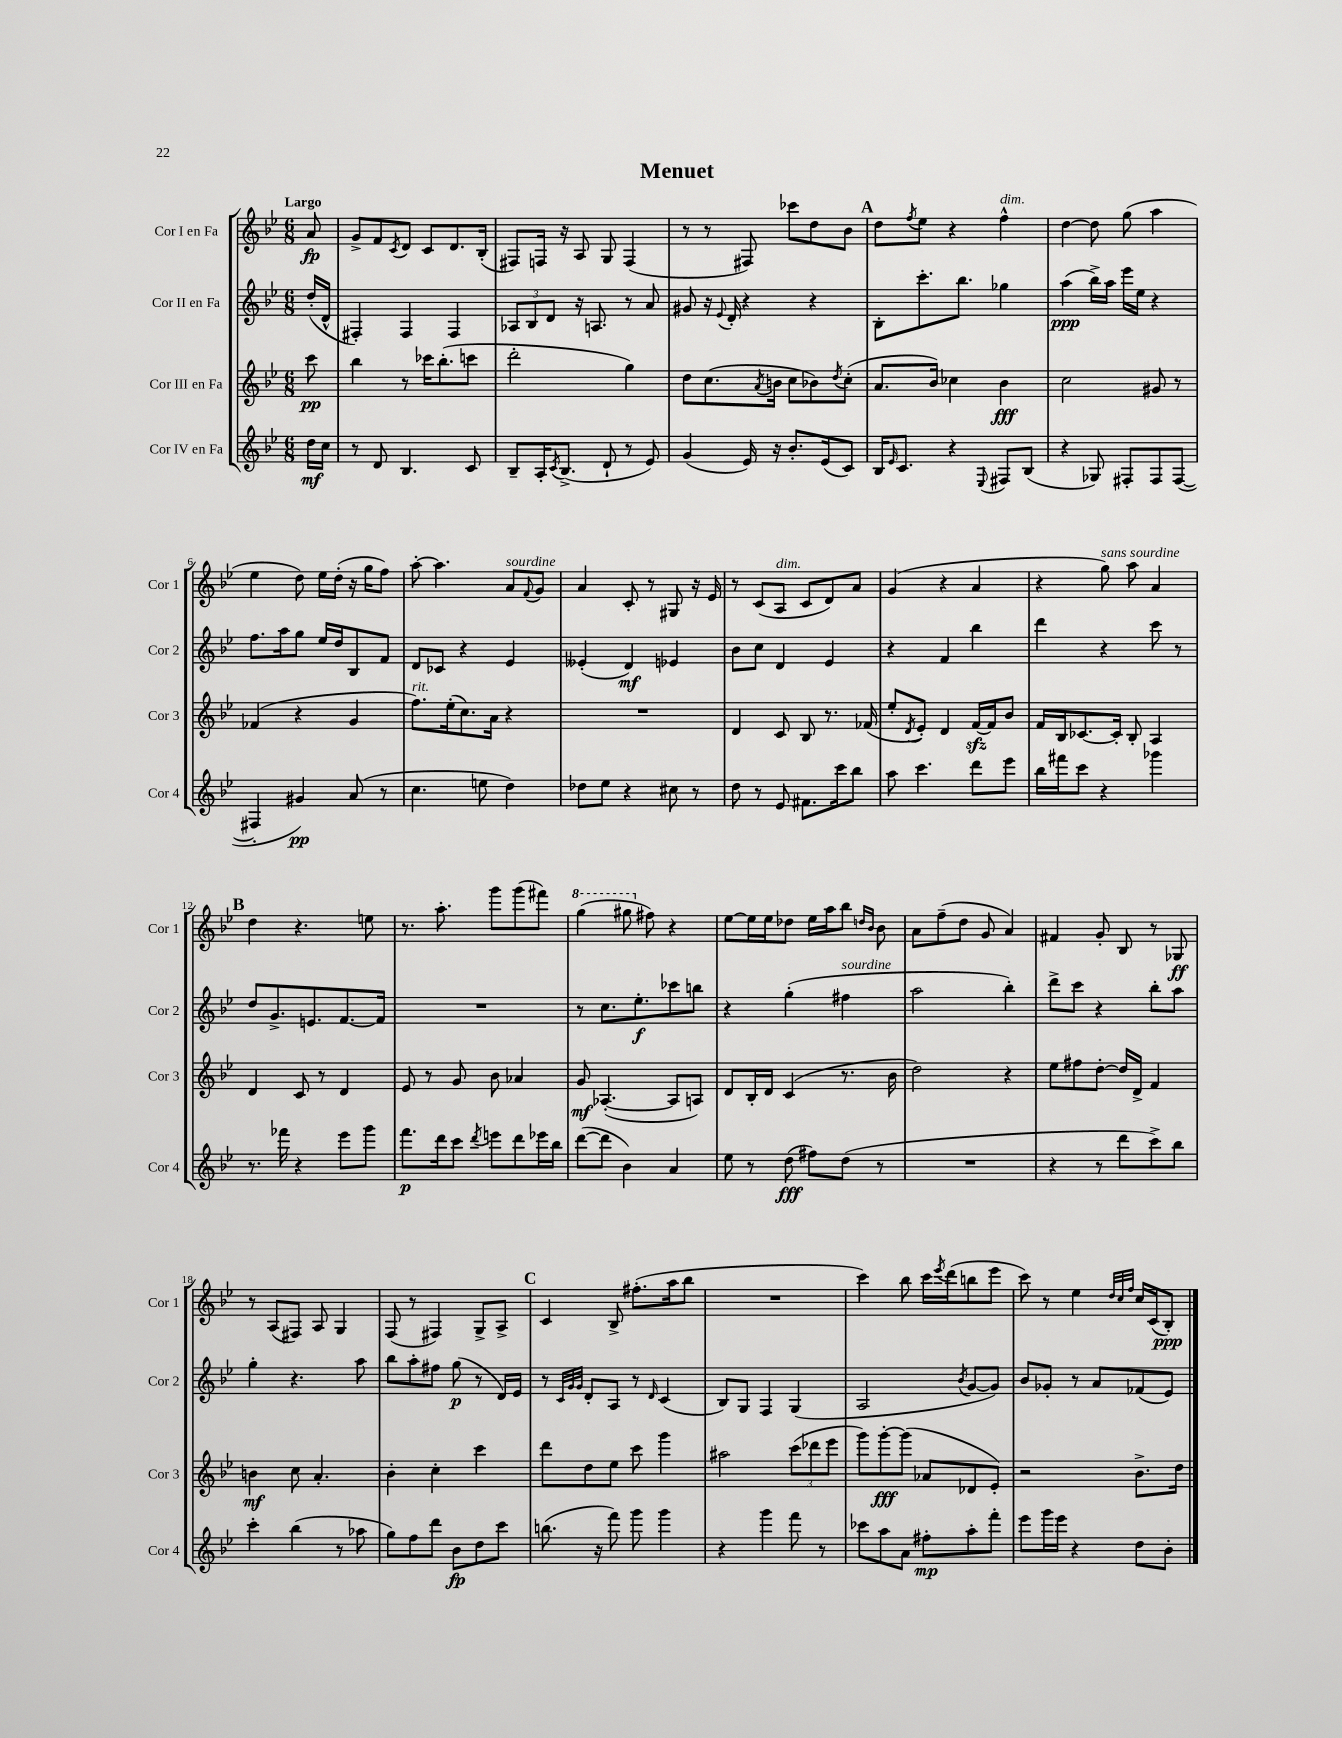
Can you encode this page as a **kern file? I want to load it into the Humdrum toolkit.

**kern	**dynam	**kern	**dynam	**kern	**dynam	**kern	**dynam
*part4	*part4	*part3	*part3	*part2	*part2	*part1	*part1
*staff4	*staff4	*staff3	*staff3	*staff2	*staff2	*staff1	*staff1
*I"Cor IV en Fa	*	*I"Cor III en Fa	*	*I"Cor II en Fa	*	*I"Cor I en Fa	*
*I'Cor 4	*	*I'Cor 3	*	*I'Cor 2	*	*I'Cor 1	*
*clefG2	*	*clefG2	*	*clefG2	*	*clefG2	*
*k[b-e-]	*	*k[b-e-]	*	*k[b-e-]	*	*k[b-e-]	*
*M6/8	*	*M6/8	*	*M6/8	*	*M6/8	*
=	=	=	=	=	=	=	=
!	!	!	!	!	!	!LO:TX:a:B:t=Largo	!
16dd\LL	mf	8ccc\	pp	(16dd'/LL	.	8a/	fp
16cc\JJ	.	.	.	16d^^/JJ	.	.	.
=1	=1	=1	=1	=1	=1	=1	=1
8r	.	4bb-\	.	4F#X'/)	.	8g^/L	.
8d/	.	.	.	.	.	8f/	.
.	.	.	.	.	.	8qc/	.
4.B-/	.	8r	.	4F#/	.	8d/J	.
.	.	16ccc-X\KL	.	.	.	8c/L	.
.	.	(8.bb-'\	.	.	.	.	.
.	.	.	.	4F#/	.	8.d/	.
8c/	.	8cccn\J	.	.	.	.	.
.	.	.	.	.	.	(16B-'/Jk	.
=2	=2	=2	=2	=2	=2	=2	=2
8B-~/L	.	2ddd'\	.	12A-X/L	.	8F#X/L)	.
.	.	.	.	12B-/	.	.	.
16A'/K	.	.	.	.	.	16Fn/Jk	.
.	.	.	.	12d/J	.	.	.
8qc/	.	.	.	.	.	.	.
(8.B-^/J	.	.	.	.	.	16r	.
.	.	.	.	16r	.	8A/	.
.	.	.	.	8.An/	.	.	.
8d`/	.	.	.	.	.	8G/	.
8r	.	4gg\)	.	8r	.	(4F/	.
8e-/)	.	.	.	8a/	.	.	.
=3	=3	=3	=3	=3	=3	=3	=3
(4g/	.	8dd\L	.	8g#X/	.	8r	.
.	.	(8.cc\	.	16r	.	8r	.
.	.	.	.	8qqe-/	.	.	.
.	.	.	.	16d'/	.	.	.
16e-/)	.	.	.	4r	.	8F#X/)	.
.	.	8qa/	.	.	.	.	.
16r	.	16bn\Jk	.	.	.	.	.
8.b-'/L	.	8cc\L	.	.	.	8ccc-X\L	.
.	.	8b-X\)	.	4r	.	8dd\	.
(16e-/k	.	.	.	.	.	.	.
.	.	8qdd/	.	.	.	.	.
8c/J)	.	(8cc'\J	.	.	.	8b-\J	.
!!LO:REH:place=s1:t=A
=4	=4	=4	=4	=4	=4	=4	=4
16B-/KL	.	8.a/L	.	8B-'\L	.	8dd\L	.
16qqe-/	.	.	.	.	.	.	.
8.c/J	.	.	.	.	.	.	.
.	.	.	.	.	.	8qff/	.
.	.	.	.	8.ccc'\	.	8ee-\J	.
.	.	16b-/Jk)	.	.	.	.	.
4r	.	4cc-X\	.	.	.	4r	.
.	.	.	.	8.bb-\J	.	.	.
8qqE-/	.	.	.	.	.	.	.
!	!	!	!	!	!	!LO:TX:a:i:t=dim.	!
8F#X/L	.	4b-\	fff	4gg-X\	.	4ff^^\	.
(8B-/J	.	.	.	.	.	.	.
=5	=5	=5	=5	=5	=5	=5	=5
4r	.	2cc\	.	(4aa\	ppp	[4dd\	.
8G-X/)	.	.	.	16bb-^\LL)	.	8dd\]	.
.	.	.	.	16aa\JJ	.	.	.
8F#X'/L	.	.	.	16eee-\LL	.	(8gg\	.
.	.	.	.	16ee-\JJ	.	.	.
8F#/	.	8g#X/	.	4r	.	4aa\	.
([8F#/J	.	8r	.	.	.	.	.
!!LO:LB:g=z
=6	=6	=6	=6	=6	=6	=6	=6
4F#X'/]	.	(4f-X/	.	8.ff\L	.	4ee-\	.
.	.	.	.	16aa\k	.	.	.
4g#X/)	pp	4r	.	8gg\J	.	8dd\)	.
.	.	.	.	16ee-/LL	.	16ee-\LL	.
.	.	.	.	16dd/J	.	(16dd'\JJ	.
(8a/	.	4g/	.	8B-/	.	16r	.
.	.	.	.	.	.	16gg\KL	.
8r	.	.	.	8f/J	.	8ff\J)	.
=7	=7	=7	=7	=7	=7	=7	=7
!	!	!LO:TX:a:i:t=rit.	!	!	!	!	!
4.cc\	.	8.ff\L)	.	8d/L	.	[8aa'\	.
.	.	.	.	8c-X/J	.	4.aa\]	.
.	.	(16ee-'\k	.	.	.	.	.
.	.	8.cc\)	.	4r	.	.	.
8een\	.	.	.	.	.	.	.
.	.	16a\Jk	.	.	.	.	.
!	!	!	!	!	!	!LO:TX:a:i:t=sourdine	!
4dd\)	.	4r	.	4e-/	.	8a/L	.
.	.	.	.	.	.	8qqf/	.
.	.	.	.	.	.	8g/J	.
=8	=8	=8	=8	=8	=8	=8	=8
8dd-X\L	.	2.r	.	(4e--X'/	.	4a/	.
8ee-\J	.	.	.	.	.	.	.
4r	.	.	.	4d/)	mf	8c'/	.
.	.	.	.	.	.	8r	.
8cc#X\	.	.	.	4e-X/	.	8G#X/	.
8r	.	.	.	.	.	16r	.
.	.	.	.	.	.	16e-/	.
=9	=9	=9	=9	=9	=9	=9	=9
8dd\	.	4d/	.	8b-\L	.	8r	.
8r	.	.	.	8cc\J	.	(8c/L	.
!	!	!	!	!	!	!LO:TX:a:i:t=dim.	!
8e-/	.	8c/	.	4d/	.	8A/J	.
8.f#X\L	.	8B-/	.	.	.	8c/L	.
.	.	8.r	.	4e-/	.	8d/)	.
16ccc\k	.	.	.	.	.	.	.
8bb-\J	.	.	.	.	.	8a/J	.
.	.	(16f-X/	.	.	.	.	.
=10	=10	=10	=10	=10	=10	=10	=10
8aa\	.	8ee-'/L	.	4r	.	(4g/	.
.	.	8qd/	.	.	.	.	.
4.ccc\	.	8e-'/J)	.	.	.	.	.
.	.	4d/	.	4f/	.	4r	.
8ddd\L	.	[16fzz/LL	.	4bb-\	.	4a/	.
.	.	16f/J]	.	.	.	.	.
8eee-\J	.	8b-/J	.	.	.	.	.
=11	=11	=11	=11	=11	=11	=11	=11
16bb-\LL	.	16f/LL	.	4ddd\	.	4r	.
16fff#X\J	.	16B-/J	.	.	.	.	.
8ccc\J	.	[8.c-X/	.	.	.	.	.
!	!	!	!	!	!	!LO:TX:a:i:t=sans sourdine	!
4r	.	.	.	4r	.	8gg\)	.
.	.	16c-'/Jk]	.	.	.	.	.
.	.	8B-'/	.	.	.	8aa\	.
4ggg-X\	.	4A/	.	8ccc\	.	4a/	.
.	.	.	.	8r	.	.	.
!!LO:LB:g=z
!!LO:REH:place=s1:t=B
=12	=12	=12	=12	=12	=12	=12	=12
8.r	.	4d/	.	8dd/L	.	4dd\	.
.	.	.	.	8.g^/	.	.	.
16fff-X\	.	.	.	.	.	.	.
4r	.	8c/	.	.	.	4.r	.
.	.	.	.	8.en/	.	.	.
.	.	8r	.	.	.	.	.
8eee-\L	.	4d/	.	[8.f/	.	.	.
8ggg\J	.	.	.	.	.	8een\	.
.	.	.	.	16f/Jk]	.	.	.
=13	=13	=13	=13	=13	=13	=13	=13
8.fff\L	p	8e-/	.	2.r	.	8.r	.
.	.	8r	.	.	.	.	.
16ddd\k	.	.	.	.	.	8.aa'\	.
8ccc\J	.	8g/	.	.	.	.	.
8qddd/	.	.	.	.	.	.	.
8eeen\L	.	8b-\	.	.	.	8ggg\L	.
8ddd\	.	4a-X/	.	.	.	(8ggg\	.
16eee-X\L	.	.	.	.	.	8fff#X\J)	.
16bb-\JJ	.	.	.	.	.	.	.
=14	=14	=14	=14	=14	=14	=14	=14
*	*	*	*	*	*	*8va	*
([8ddd\L	.	8g/	mf	8r	.	(4ggg\	.
8ddd\J]	.	([4.A-X'/	.	8.cc\L	.	.	.
4b-\)	.	.	.	.	.	8ggg#X\	.
.	.	.	.	8.ee-'\	f	.	.
*	*	*	*	*	*	*X8va	*
.	.	.	.	.	.	8ff#X\)	.
4a/	.	8A-/L]	.	8ccc-X\	.	4r	.
.	.	8An/J)	.	8bbn\J	.	.	.
=15	=15	=15	=15	=15	=15	=15	=15
8ee-\	.	8d/L	.	4r	.	[8ee-\L	.
8r	.	16B-'/L	.	.	.	16ee-\L]	.
.	.	16d/JJ	.	.	.	16ee-\J	.
(8dd\	fff	(4c/	.	(4gg'\	.	8dd-X\J	.
8ff#X\L)	.	.	.	.	.	16ee-\LL	.
.	.	.	.	.	.	16aa\J	.
!	!	!	!	!LO:TX:a:i:t=sourdine	!	!	!
(8dd\J	.	8.r	.	4ff#X\	.	8bb-\J	.
.	.	.	.	.	.	16qqddn/LL	.
.	.	.	.	.	.	16qqb-/JJ	.
8r	.	.	.	.	.	8b-\	.
.	.	16b-\	.	.	.	.	.
=16	=16	=16	=16	=16	=16	=16	=16
2.r	.	2dd\)	.	2aa\	.	8a\L	.
.	.	.	.	.	.	(8ff~\	.
.	.	.	.	.	.	8dd\J	.
.	.	.	.	.	.	8g/	.
.	.	4r	.	4bb-'\)	.	4a/)	.
=17	=17	=17	=17	=17	=17	=17	=17
4r	.	8ee-\L	.	8ddd^\L	.	4f#X/	.
.	.	8ff#X\	.	8ccc\J	.	.	.
8r	.	[8dd'\J	.	4r	.	8g'/	.
8ddd\L	.	16dd/LL]	.	.	.	8B-/	.
.	.	16d^/JJ	.	.	.	.	.
8ccc^\)	.	4f/	.	8bb-'\L	.	8r	.
8bb-\J	.	.	.	8aa\J	.	8G-X/	ff
!!LO:LB:g=z
=18	=18	=18	=18	=18	=18	=18	=18
4ccc'\	.	4bn\	mf	4gg'\	.	8r	.
.	.	.	.	.	.	(8A/L	.
(4bb-\	.	8cc\	.	4.r	.	8F#X/J)	.
.	.	4.a'/	.	.	.	8A/	.
8r	.	.	.	.	.	4G/	.
8aa-X\	.	.	.	8aa\	.	.	.
=19	=19	=19	=19	=19	=19	=19	=19
8gg\L)	.	4b-'\	.	8bb-\L	.	(8F/	.
8ff\	.	.	.	8aa'\	.	8r	.
8ddd\J	.	4cc'\	.	8ff#X\J	.	4F#X/)	.
8b-\L	fp	.	.	(8gg\	p	.	.
8dd\	.	4ccc\	.	8r	.	8G^/L	.
8ccc\J	.	.	.	16d/LL)	.	8A^/J	.
.	.	.	.	16e-/JJ	.	.	.
!!LO:REH:place=s1:t=C
=20	=20	=20	=20	=20	=20	=20	=20
(8.bbn\	.	8ddd\L	.	8r	.	4c/	.
.	.	.	.	32qqc/LLL	.	.	.
.	.	.	.	32qqg/	.	.	.
.	.	.	.	32qqg/JJJ	.	.	.
.	.	8dd\	.	8d'/L	.	.	.
16r	.	.	.	.	.	.	.
8fff\)	.	8ee-\J	.	8A/J	.	8B-^/	.
8ggg\	.	8ccc\	.	8r	.	(8.ff#X'\L	.
.	.	.	.	16qqd/	.	.	.
4ggg\	.	4ggg\	.	(4c/	.	.	.
.	.	.	.	.	.	16aa\k	.
.	.	.	.	.	.	8bb-\J	.
=21	=21	=21	=21	=21	=21	=21	=21
4r	.	2aa#X\	.	8B-/L)	.	2.r	.
.	.	.	.	8G/J	.	.	.
4ggg\	.	.	.	4F/	.	.	.
8fff\	.	(12ccc\L	.	(4G/	.	.	.
.	.	12ddd-X\	.	.	.	.	.
8r	.	.	.	.	.	.	.
.	.	12eee-\J	.	.	.	.	.
=22	=22	=22	=22	=22	=22	=22	=22
8ccc-X\L	.	8ggg\L)	.	2A/	.	4ccc\)	.
8aa\	.	[8ggg'\	fff	.	.	.	.
8a\J	.	(8ggg\J]	.	.	.	8bb-\	.
8ff#X'\L	mp	8a-X/L	.	.	.	16ccc\LL	.
.	.	.	.	.	.	8qeee-/	.
.	.	.	.	.	.	(16ddd\J	.
.	.	.	.	8qb-/	.	.	.
8aa'\	.	8d-X/	.	[8g/L	.	8bbn\	.
8fff'\J	.	8e-'/J)	.	8g/J])	.	8eee-\J	.
=23	=23	=23	=23	=23	=23	=23	=23
8eee-\L	.	2r	.	8b-/L	.	8ccc\)	.
16ggg\L	.	.	.	8g-X'/J	.	8r	.
16eee-\JJ	.	.	.	.	.	.	.
4r	.	.	.	8r	.	4ee-\	.
.	.	.	.	8a/L	.	.	.
.	.	.	.	.	.	32qqdd/LLL	.
.	.	.	.	.	.	32qqcc/	.
.	.	.	.	.	.	32qqff/JJJ	.
8dd\L	.	8.b-^\L	.	(8f-X/	.	16cc/LL	.
.	.	.	.	.	.	(16c/J	.
8b-'\J	.	.	.	8e-/J)	.	8B-'/J)	ppp
.	.	16dd\Jk	.	.	.	.	.
==	==	==	==	==	==	==	==
*-	*-	*-	*-	*-	*-	*-	*-
